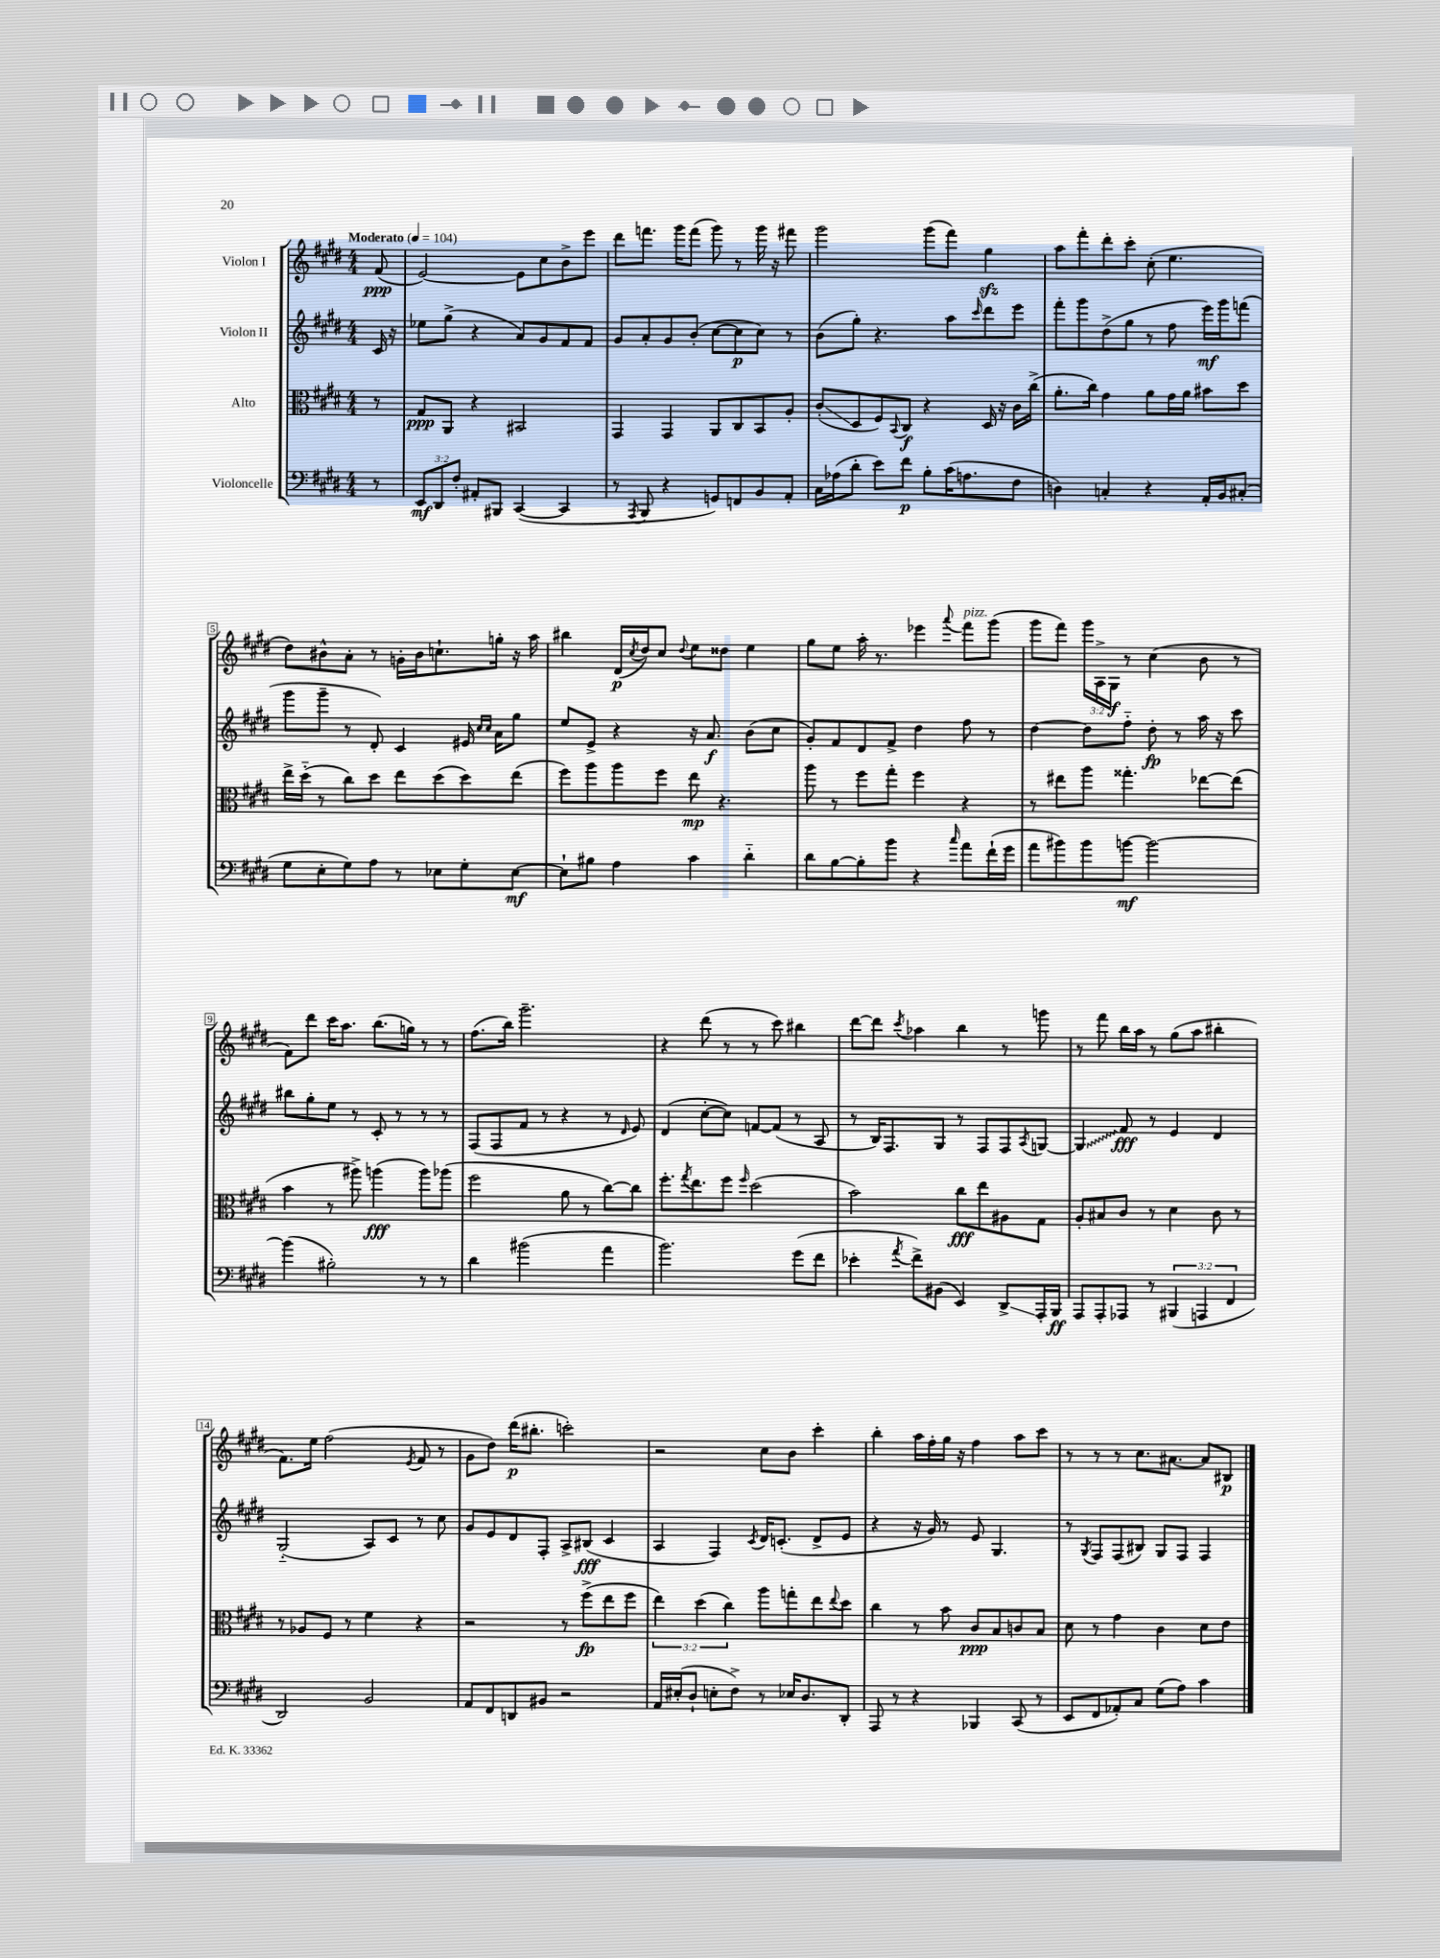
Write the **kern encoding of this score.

**kern	**kern	**kern	**kern
*staff4	*staff3	*staff2	*staff1
*clefF4	*clefC3	*clefG2	*clefG2
*k[f#c#g#d#]	*k[f#c#g#d#]	*k[f#c#g#d#]	*k[f#c#g#d#]
*M4/4	*M4/4	*M4/4	*M4/4
*MM104	*MM104	*MM104	*MM104
8r	8r	16c#/	(8f#/
.	.	16r	.
=	=	=	=
12EE/L	8G#/L	8ee-\L	[2e/)
12DD#/	.	.	.
.	8AA/J	(8gg#^\J	.
12F#'/J	.	.	.
8AA#'/L	4r	4r	.
8BBB#/J	.	.	.
([4CC#/	2BB#/	8a/L)	8e\]L
.	.	8g#/	8cc#\
4CC#/]	.	8f#/	8b^\
.	.	8f#/J	8eee\J
=	=	=	=
8r	4GG#/	8g#/L	8ddd#\L
8qAAA/	.	.	.
8BBB/	.	8a'/	8.fff\J
4r	4GG#/	8g#/	.
.	.	.	16ggg#\LK
.	.	(8b'/J	(8fff\J
8GG/L)	8AA/L	[8cc#\L	8ggg#\)
8FF/	8C#/	8cc#\]	8r
8BB/	8BB/	8cc#\J)	16ggg#\
.	.	.	16r
8AA'/J	8A'/J	8r	8fff#\
=	=	=	=
16C#\LL	(8c#'/L	(8b\L	2ggg#\
(16A-\J	.	.	.
8d#'\J	8D#/	8gg#'\J)	.
8e\L)	8F#/)	4.r	.
.	8qqBB/	.	.
8f#\J	8C#/J	.	.
8B'\L	4r	.	(8ggg#\L
(16c#\K	.	8aa\L	8fff#\J)
8.A\	.	.	.
.	.	16qqccc#/	.
.	16D#/	8ddd#\	4gg#\
.	16r	.	.
8F#\J	16c#\LL	8eee\J	.
.	(16cc#^\JJ	.	.
=	=	=	=
4D\)	8.a'\L	8fff#'\L	8aa\L
.	.	8ggg#\	8fff#'\
.	16cc#\Jk)	.	.
4C'/	4g#\	(8dd#^\	8ddd#'\
.	.	8gg#\J	8ccc#'\J
4r	8a\L	8r	(8cc#'\
.	16g#\L	8ff#\	4.ee\
.	16a\JJ	.	.
16AA'/LL	8b#\L	16eee\LL)	.
16BB/J	.	16ggg#\J	.
(8C#'/J	8dd#\J	(8fff\J	.
=	=	=	=
8G#\L	16ee^\LL	8ggg#\L	8dd#\L)
.	(16dd#'~\JJ	.	.
8E'\	8r	8ggg#~\J	8b#^^\
8G#\)	8cc#\L)	8r	8a'\J
8A\J	8dd#\J	8d#'/)	8r
8r	8ee\L	4c#/	16g'\LL
.	.	.	16b#\J
8E-\L	(8dd#\	.	8.cc`\
8G#'\	8dd#\)	16e#/	.
.	.	16qqcc#/LL	.
.	.	16qqcc#/JJ	.
.	.	16a\LK	16gg'\Jk
[8E-\J	(8ee\J	8gg#\J	16r
.	.	.	16aa\
=	=	=	=
8E-`\]L	8ff#\L)	8ee/L	4bb#\
8B#\J	8aa\	8e^/J	.
4A\	8aa\	4r	(16d#/LL
.	.	.	8qcc#/
.	.	.	16dd#/J)
.	8ff#\J	.	8cc#/J
.	.	.	8qqdd#/
4c#\	8ee\	16r	8ee\L
.	.	8.a/	.
.	4.r	.	8dd##\J
4d#'~\	.	(8b\L	4ee\
.	.	8cc#\J	.
=	=	=	=
8d#\L	8aa\	8g#'/L)	8gg#\L
[8B\	8r	8f#/	8ee\J
8B'\]	8ff#\L	8d#/	16aa'\
.	.	.	8.r
8b\J	8gg#'\J	8f#^/J	.
4r	4ff#\	4dd#\	4eee-\
16qqcc#/	.	.	8qqaaa/
8a\L	4r	8ff#\	8fff#\L
(16f#`\L	.	8r	(8ggg#\J
16g#\JJ	.	.	.
=	=	=	=
8a\L	8r	[4dd#\	8ggg#\L
8b#\)	8ee#\L	.	8fff#\J)
8b#\	8aa\J	8dd#\]L	24ggg#\LL
.	.	.	24A^\
.	.	.	24G#\JJ
[8b\J	4.gg##'\	8ff#'~\J	8r
2b\_	.	8dd#'\	(4cc#\
.	.	8r	.
.	[8ee-\L	16aa\	8b\
.	.	16r	.
.	(8ee-\]J	8ccc#\	8r
=	=	=	=
(4b\]	4b\	8bb#\L	8f#\L)
.	.	8gg#'\	8ddd#\J
2B#'\)	8r	8ee\J	16ccc#\LK
.	.	.	8.aa\J
.	8aa#^\)	8r	.
.	(4aa\	8c#'/	(8.bb\L
.	.	8r	.
.	.	.	16gg\Jk)
8r	8aa\L)	8r	8r
8r	(8aa-\J	8r	8r
=	=	=	=
4d#\	2ff#\	(8F#/L	(8.ff#\L
.	.	8F#/	.
.	.	.	16bb\Jk)
(2b#\	.	8f#/J	2.ggg#~\
.	.	8r	.
.	8a\	4r	.
.	8r	.	.
4a\	[8cc#\L)	8r	.
.	.	16qqd#/	.
.	8cc#\]J	8e/)	.
=	=	=	=
2.b\)	8.ff#'\L	(4d#/	4r
.	8qgg#/	.	.
.	8.ee\	.	.
.	.	[8cc#'\L	(8ddd#\
.	8ff#\J	8cc#\]J)	8r
.	16qqff#/	.	.
.	(2dd#\	[8f/L	8r
.	.	(8f/]J	8ccc#\)
(8g#\L	.	8r	4bb#\
8f#\J	.	8A/	.
=	=	=	=
4e-'\	2b\)	8r	[8ddd#\L
.	.	16B/LK)	8ddd#\]J
.	.	8.F#/	.
8qa/	.	.	8qccc#/
8f#^\L)	.	.	4aa-\
(8BB#\J	.	8G#/J	.
4EE/)	8cc#\L	8r	4bb\
.	8ee\	8F#/L	.
8DD#^/L	8A#\	8F#/	8r
.	.	8qA/	.
16AAA'/L	8G#\J	[8G/J	8ggg\
16BBB/JJ	.	.	.
=	=	=	=
8AAA/L	8A'/L	4G/]	8r
8AAA'/	8B#/	.	8fff#\
8AAA-/J	8c#/J	8f#/	16bb\LL
.	.	.	16aa\JJ
8r	8r	8r	8r
(6BBB#/	4d#\	4e/	(8gg#\L
.	.	.	8aa\J
6AAA/	.	.	.
.	8c#\	4d#/	4bb#'\
6FF#/	.	.	.
.	8r	.	.
=	=	=	=
2DD#/)	8r	(2G#'~/	8.f#\L)
.	8A-/L	.	.
.	.	.	16ee\Jk
.	8F#/J	.	(2ff#\
.	8r	.	.
2BB/	4f#\	8A/L)	.
.	.	8c#/J	.
.	.	.	8qe/
.	4r	8r	8f#/
.	.	8cc#\	8r
=	=	=	=
8AA/L	2r	8g#/L	8g#\L
8FF#/	.	8e/	8dd#\J)
8DD/	.	8d#/	(16ddd#\LK
.	.	.	8.bb#'\J
8BB#/J	.	8F#'/J	.
2r	8r	8A^/L	2ccc'\)
.	(8ff#^\L	(8B#/J	.
.	8ee\	4c#/	.
.	8ff#\J	.	.
=	=	=	=
16AA/LL	6ee\)	4A/	2r
(16E#'/J	.	.	.
8D#`/J	.	.	.
.	(6dd#\	.	.
8E'\L	.	4F#/)	.
.	6cc#\)	.	.
8F#^\J)	.	.	.
.	.	8qc#/	.
8r	8aa\L	16d#/LK	8cc#\L
.	.	(8.c'/J	.
16E-/LK	8gg'\	.	8b\J
8.D#/	.	.	.
.	8ee\	8d#^/L	4ccc#'\
.	8qqee/	.	.
8DD#'/J	8dd#\J	8e/J	.
=	=	=	=
8AAA/	4cc#\	4r	4bb'\
8r	.	.	.
4r	8r	16r	16aa\LL
.	.	16g#/)	16ff#'\
.	8b\	8r	16gg#\JJ
.	.	.	16r
4BBB-/	8c#/L	8e/	4ff#\
.	8B/	4.G#/	.
(8CC#/	8c/	.	8aa\L
8r	8B/J	.	8ccc#\J
=	=	=	=
8EE/L	8d#\	8r	8r
.	.	8qG#/	.
8FF#/	8r	8F#/L	8r
8AA-'/)	4g#\	(8F#/	8r
8C#/J	.	8B#/J)	8.cc#\L
(8G#\L	4c#\	8G#/L	.
.	.	.	[8.a#\J
8A\J)	.	8F#/J	.
4c#\	8d#\L	4F#/	8a#/]L
.	8e\J	.	8B#/J
==	==	==	==
*-	*-	*-	*-
